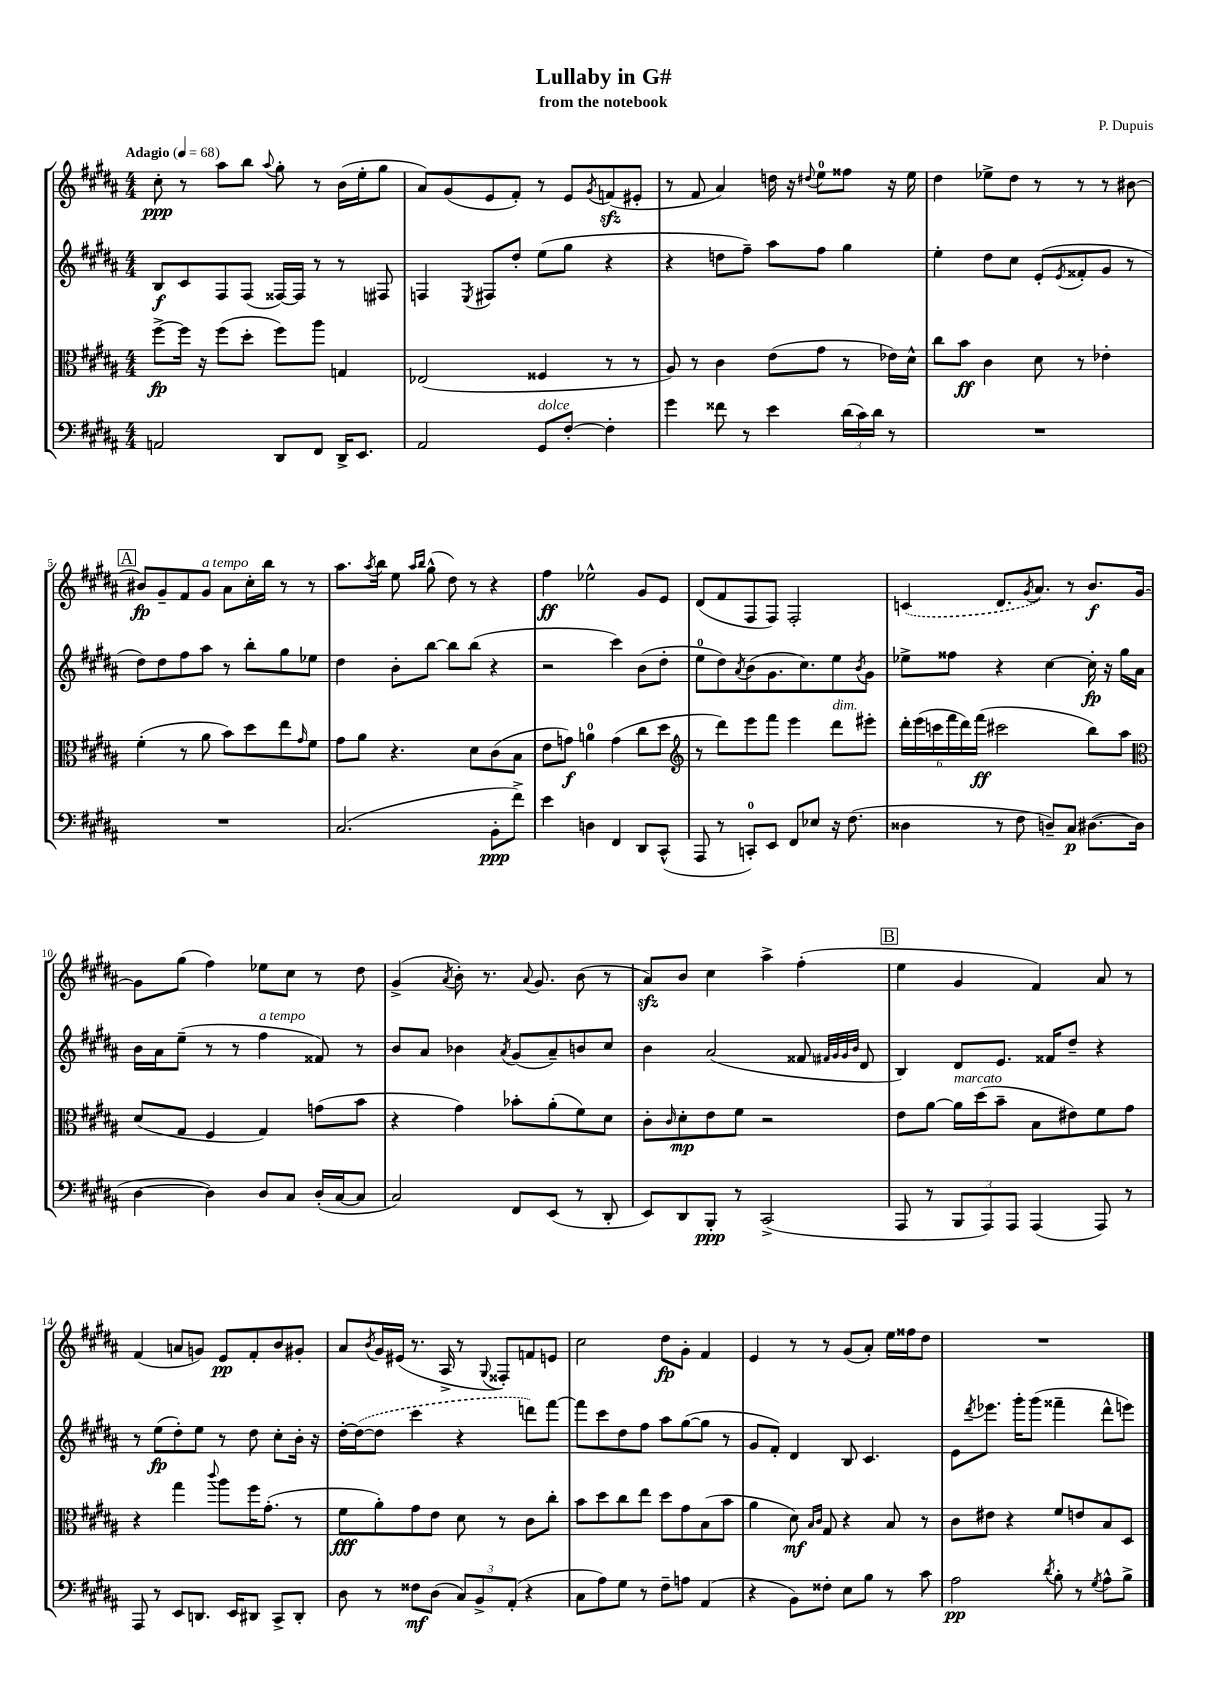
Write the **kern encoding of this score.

**kern	**dynam	**kern	**dynam	**kern	**dynam	**kern	**dynam
*part4	*part4	*part3	*part3	*part2	*part2	*part1	*part1
*staff4	*staff4	*staff3	*staff3	*staff2	*staff2	*staff1	*staff1
*clefF4	*	*clefC3	*	*clefG2	*	*clefG2	*
*k[f#c#g#d#a#]	*	*k[f#c#g#d#a#]	*	*k[f#c#g#d#a#]	*	*k[f#c#g#d#a#]	*
*M4/4	*	*M4/4	*	*M4/4	*	*M4/4	*
*MM68	*	*MM68	*	*MM68	*	*MM68	*
=1	=1	=1	=1	=1	=1	=1	=1
!	!	!	!	!	!	!LO:TX:a:B:t=Adagio	!
2AAn/	.	[8ff#^\L	fp	8B/L	f	8cc#'\	ppp
.	.	16ff#\Jk]	.	8c#/	.	8r	.
.	.	16r	.	.	.	.	.
.	.	(8ff#\L	.	8F#/	.	8aa#\L	.
.	.	8dd#'\J	.	(8F#/J	.	8bb\J	.
.	.	.	.	.	.	8qqaa#/	.
8DD#/L	.	8ff#\L)	.	[16F##X/LL)	.	8gg#'\	.
.	.	.	.	16F##/JJ]	.	.	.
8FF#/J	.	8aa#\J	.	8r	.	8r	.
16DD#^/KL	.	4Gn/	.	8r	.	(16b\LL	.
8.EE/J	.	.	.	.	.	16ee'\J	.
.	.	.	.	8F#X/	.	8gg#\J	.
=2	=2	=2	=2	=2	=2	=2	=2
2AA#/	.	(2E-X/	.	4Fn/	.	8a#/L)	.
.	.	.	.	.	.	(8g#/	.
.	.	.	.	8qE/	.	.	.
.	.	.	.	8F#X/L	.	8e/	.
.	.	.	.	8dd#'/J	.	8f#'/J)	.
!LO:TX:a:i:t=dolce	!	!	!	!	!	!	!
8GG#/L	.	4F##X/	.	(8ee\L	.	8r	.
[8F#'/J	.	.	.	8gg#\J	.	8e/L	.
.	.	.	.	.	.	8qg#/	.
4F#'\]	.	8r	.	4r	.	(8fnzz/	.
.	.	8r	.	.	.	8e#X'/J	.
=3	=3	=3	=3	=3	=3	=3	=3
4g#\	.	8A#/)	.	4r	.	8r	.
.	.	8r	.	.	.	8f#/	.
8f##X\	.	4c#\	.	8ddn\L	.	4a#/)	.
8r	.	.	.	8ff#~\J)	.	.	.
4e\	.	(8e\L	.	8aa#\L	.	16ddn\	.
.	.	.	.	.	.	16r	.
.	.	.	.	.	.	8qqdd#X/	.
.	.	8g#\J	.	8ff#\J	.	8ee\L	.
(24d#\LL	.	8r	.	4gg#\	.	8ff##X\J	.
24c#\)	.	.	.	.	.	.	.
24d#\JJ	.	.	.	.	.	.	.
8r	.	16e-X\LL)	.	.	.	16r	.
.	.	16d#^^\JJ	.	.	.	16ee\	.
=4	=4	=4	=4	=4	=4	=4	=4
1r	.	8cc#\L	.	4ee'\	.	4dd#\	.
.	.	8b\J	ff	.	.	.	.
.	.	4c#\	.	8dd#\L	.	8ee-X^\L	.
.	.	.	.	8cc#\J	.	8dd#\J	.
.	.	8d#\	.	(8e'/L	.	8r	.
.	.	.	.	8qe/	.	.	.
.	.	8r	.	8f##X'/	.	8r	.
.	.	4e-X'\	.	8g#/J	.	8r	.
.	.	.	.	8r	.	[8b#X\	.
!!LO:LB:g=z
!!LO:REH:place=s1:t=A
=5	=5	=5	=5	=5	=5	=5	=5
1r	.	(4f#'\	.	8dd#\L)	.	8b#X/L]	fp
.	.	.	.	8dd#\	.	8g#~/	.
.	.	8r	.	8ff#\	.	8f#/	.
!	!	!	!	!	!	!LO:TX:a:i:t=a tempo	!
.	.	8a#\	.	8aa#\J	.	8g#/J	.
.	.	8b\L)	.	8r	.	8a#\L	.
.	.	8dd#\	.	8bb'\L	.	16cc#'\L	.
.	.	.	.	.	.	16bb\JJ	.
.	.	8ee\	.	8gg#\	.	8r	.
.	.	16qqg#/	.	.	.	.	.
.	.	8f#\J	.	8ee-X\J	.	8r	.
=6	=6	=6	=6	=6	=6	=6	=6
(2.C#/	.	8g#\L	.	4dd#\	.	8.aa#\L	.
.	.	8a#\J	.	.	.	.	.
.	.	.	.	.	.	8qaa#/	.
.	.	.	.	.	.	16bb\Jk	.
.	.	4.r	.	8b'\L	.	8ee\	.
.	.	.	.	.	.	16qqaa#/LL	.
.	.	.	.	.	.	16qqbb/JJ	.
.	.	.	.	[8bb\J	.	(8gg#^^\	.
.	.	.	.	8bb\L]	.	8dd#\)	.
.	.	8d#\L	.	(8bb\J	.	8r	.
8BB'\L	ppp	(8c#\	.	4r	.	4r	.
8f#^\J)	.	8B\J	.	.	.	.	.
=7	=7	=7	=7	=7	=7	=7	=7
4e\	.	8e\L	.	2r	.	4ff#\	ff
.	.	8gn\J)	f	.	.	.	.
4Dn\	.	4an\	.	.	.	2ee-X^^\	.
4FF#/	.	(4g\	.	4ccc#\)	.	.	.
8DD#/L	.	8cc#\L	.	(8b\L	.	8g#/L	.
(8CC#^^/J	.	8dd#\J	.	8dd#'\J	.	8e/J	.
=8	=8	=8	=8	=8	=8	=8	=8
*	*	*clefG2	*	*	*	*	*
8AAA#/	.	8r	.	8ee\L	.	(8d#/L	.
8r	.	8ddd#\L)	.	8dd#\)	.	8f#/	.
.	.	.	.	8qa#/	.	.	.
8CCn'/L)	.	8eee\	.	(8b\	.	8F#/	.
8EE/J	.	8fff#\J	.	8.g#\	.	8F#/J)	.
8FF#/L	.	4eee\	.	.	.	2F#'/	.
.	.	.	.	8.cc#\)	.	.	.
8E-X/J	.	.	.	.	.	.	.
!	!	!LO:TX:a:i:t=dim.	!	!	!	!	!
16r	.	8ddd#\L	.	8ee\	.	.	.
(8.F#\	.	.	.	.	.	.	.
.	.	.	.	8qb/	.	.	.
.	.	8eee#X'\J	.	8g#\J	.	.	.
=9	=9	=9	=9	=9	=9	=9	=9
4D##X\	.	24ddd#'\LL	.	8ee-X^\L	.	(4cn/	.
.	.	(24eee\	.	.	.	.	.
.	.	24cccn\	.	.	.	.	.
.	.	24fff#\	.	8ff##X\J	.	.	.
.	.	24ddd#\)	.	.	.	.	.
.	.	(24fff#\JJ	ff	.	.	.	.
8r	.	2ccc#X\	.	4r	.	8.d#/L	.
8F#\	.	.	.	.	.	.	.
.	.	.	.	.	.	8qg#/	.
.	.	.	.	.	.	8.a#/J)	.
8Dn~/L)	.	.	.	[4cc#\	.	.	.
8C#/J	p	.	.	.	.	8r	.
([8.D#X\L	.	8bb\L)	.	16cc#'\]	fp	8.b/L	f
.	.	.	.	16r	.	.	.
.	.	8aa#\J	.	16gg#\LL	.	.	.
16D#\Jk]	.	.	.	16a#\JJ	.	[16g#/Jk	.
!!LO:LB:g=z
=10	=10	=10	=10	=10	=10	=10	=10
*	*	*clefC3	*	*	*	*	*
[4D#\	.	(8d#/L	.	16b\LL	.	8g#\L]	.
.	.	.	.	16a#\J	.	.	.
.	.	8G#/J	.	(8ee~\J	.	(8gg#\J	.
4D#\])	.	4F#/	.	8r	.	4ff#\)	.
.	.	.	.	8r	.	.	.
!	!	!	!	!LO:TX:a:i:t=a tempo	!	!	!
8D#/L	.	4G#/)	.	4ff#\	.	8ee-X\L	.
8C#/J	.	.	.	.	.	8cc#\J	.
(16D#'/LL	.	(8gn\L	.	8f##X/)	.	8r	.
[16C#/J	.	.	.	.	.	.	.
8C#/J]	.	8b\J	.	8r	.	8dd#\	.
=11	=11	=11	=11	=11	=11	=11	=11
2C#/)	.	4r	.	8b/L	.	(4g#^/	.
.	.	.	.	8a#/J	.	.	.
.	.	.	.	.	.	8qa#/	.
.	.	4g#\)	.	4b-X\	.	8b'\)	.
.	.	.	.	.	.	8.r	.
.	.	.	.	8qa#/	.	.	.
8FF#/L	.	8b-X'\L	.	(8g#/L	.	.	.
.	.	.	.	.	.	8qqa#/	.
.	.	.	.	.	.	8.g#/	.
(8EE/J	.	(8a#'\	.	8a#~/)	.	.	.
8r	.	8f#\)	.	8bn/	.	(8b\	.
8DD#'/	.	8d#\J	.	8cc#/J	.	8r	.
=12	=12	=12	=12	=12	=12	=12	=12
8EE/L)	.	8c#'\L	.	4b\	.	8a#zz/L)	.
.	.	16qqc#/	.	.	.	.	.
8DD#/	.	8d#'\	mp	.	.	8b/J	.
8BBB'/J	ppp	8e\	.	(2a#/	.	4cc#\	.
8r	.	8f#\J	.	.	.	.	.
(2CC#^/	.	2r	.	.	.	4aa#^\	.
.	.	.	.	8f##X/	.	(4ff#'\	.
.	.	.	.	32qqf#X/LLL	.	.	.
.	.	.	.	32qqg#/	.	.	.
.	.	.	.	32qqg#/	.	.	.
.	.	.	.	32qqb/JJJ	.	.	.
.	.	.	.	8d#/	.	.	.
!!LO:REH:place=s1:t=B
=13	=13	=13	=13	=13	=13	=13	=13
8AAA#/	.	8e\L	.	4B/)	.	4ee\	.
8r	.	[8a#\J	.	.	.	.	.
!	!	!LO:TX:a:i:t=marcato	!	!	!	!	!
12BBB/L	.	16a#\LL]	.	8d#/L	.	4g#/	.
.	.	(16dd#\J	.	.	.	.	.
12AAA#/)	.	.	.	.	.	.	.
.	.	8b~\J	.	8.e/J	.	.	.
12AAA#/J	.	.	.	.	.	.	.
(4AAA#/	.	8B\L	.	.	.	4f#/)	.
.	.	.	.	16f##X/KL	.	.	.
.	.	8e#X\)	.	8dd#~/J	.	.	.
8AAA#/)	.	8f#\	.	4r	.	8a#/	.
8r	.	8g#\J	.	.	.	8r	.
!!LO:LB:g=z
=14	=14	=14	=14	=14	=14	=14	=14
8AAA#/	.	4r	.	8r	.	(4f#/	.
8r	.	.	.	(8ee\L	fp	.	.
8EE/L	.	4gg#\	.	8dd#'\)	.	8an/L	.
8.DDn/J	.	.	.	8ee\J	.	8gn/J)	.
.	.	8qqccc#/	.	.	.	.	.
.	.	8aa#\L	.	8r	.	8e/L	pp
16EE/KL	.	.	.	.	.	.	.
8DD#X/J	.	16ff#\K	.	8dd#\	.	8f#'/	.
.	.	(8.g#'\J	.	.	.	.	.
8CC#^/L	.	.	.	8cc#'\L	.	8b/	.
8DD#'/J	.	8r	.	16b'\Jk	.	8g#X'/J	.
.	.	.	.	16r	.	.	.
=15	=15	=15	=15	=15	=15	=15	=15
8D#\	.	8f#\L	fff	[16dd#'\LL	.	8a#/L	.
.	.	.	.	(16dd#\J_	.	.	.
.	.	.	.	.	.	8qb/	.
8r	.	8a#'\)	.	8dd#\J]	.	16g#/L	.
.	.	.	.	.	.	(16e#X/JJ	.
8F##X\L	mf	8g#\	.	4ccc#\	.	8.r	.
(8D#\J	.	8e\J	.	.	.	.	.
.	.	.	.	.	.	16A#^/	.
12C#/L)	.	8d#\	.	4r	.	8r	.
12BB^/	.	.	.	.	.	.	.
.	.	.	.	.	.	8qqG#/	.
.	.	8r	.	.	.	8F##X'/L)	.
(12AA#'/J	.	.	.	.	.	.	.
4r	.	8c#\L	.	8dddn\L)	.	8fn/	.
.	.	8cc#'\J	.	[8fff#\J	.	8en/J	.
=16	=16	=16	=16	=16	=16	=16	=16
8C#\L	.	8b\L	.	8fff#\L]	.	2cc#\	.
8A#\)	.	8dd#\	.	8ccc#\	.	.	.
8G#\J	.	8cc#\	.	8dd#\	.	.	.
8r	.	8ee\J	.	8ff#\J	.	.	.
8F#~\L	.	8dd#\L	.	8aa#\L	.	8dd#\L	fp
8An\J	.	8g#\	.	([8gg#\	.	8g#'\J	.
(4AA#/	.	(8B\	.	8gg#\J]	.	4f#/	.
.	.	8b\J	.	8r	.	.	.
=17	=17	=17	=17	=17	=17	=17	=17
4r	.	4a#\	.	8g#/L	.	4e/	.
.	.	.	.	8f#'/J)	.	.	.
8BB\L)	.	8d#\)	mf	4d#/	.	8r	.
.	.	16qqB/LL	.	.	.	.	.
.	.	16qqc#/JJ	.	.	.	.	.
8F##X'\J	.	8G#/	.	.	.	8r	.
8E\L	.	4r	.	8B/	.	(8g#/L	.
8B\J	.	.	.	4.c#/	.	8a#'/J)	.
8r	.	8B/	.	.	.	16ee\LL	.
.	.	.	.	.	.	16ff##X\J	.
8c#\	.	8r	.	.	.	8dd#\J	.
=18	=18	=18	=18	=18	=18	=18	=18
2A#\	pp	8c#\L	.	8e\L	.	1r	.
.	.	.	.	8qddd#/	.	.	.
.	.	8e#X\J	.	8.eee-X\J	.	.	.
.	.	4r	.	.	.	.	.
.	.	.	.	16ggg#'\KL	.	.	.
.	.	.	.	(8ggg#\J	.	.	.
8qd#/	.	.	.	.	.	.	.
8B'\	.	8f#/L	.	4fff##X~\	.	.	.
8r	.	8en/	.	.	.	.	.
8qG#/	.	.	.	.	.	.	.
8A#^^\L	.	8B/	.	8ddd#^^\L	.	.	.
8B^\J	.	8D#/J	.	8eeen\J)	.	.	.
==	==	==	==	==	==	==	==
*-	*-	*-	*-	*-	*-	*-	*-
